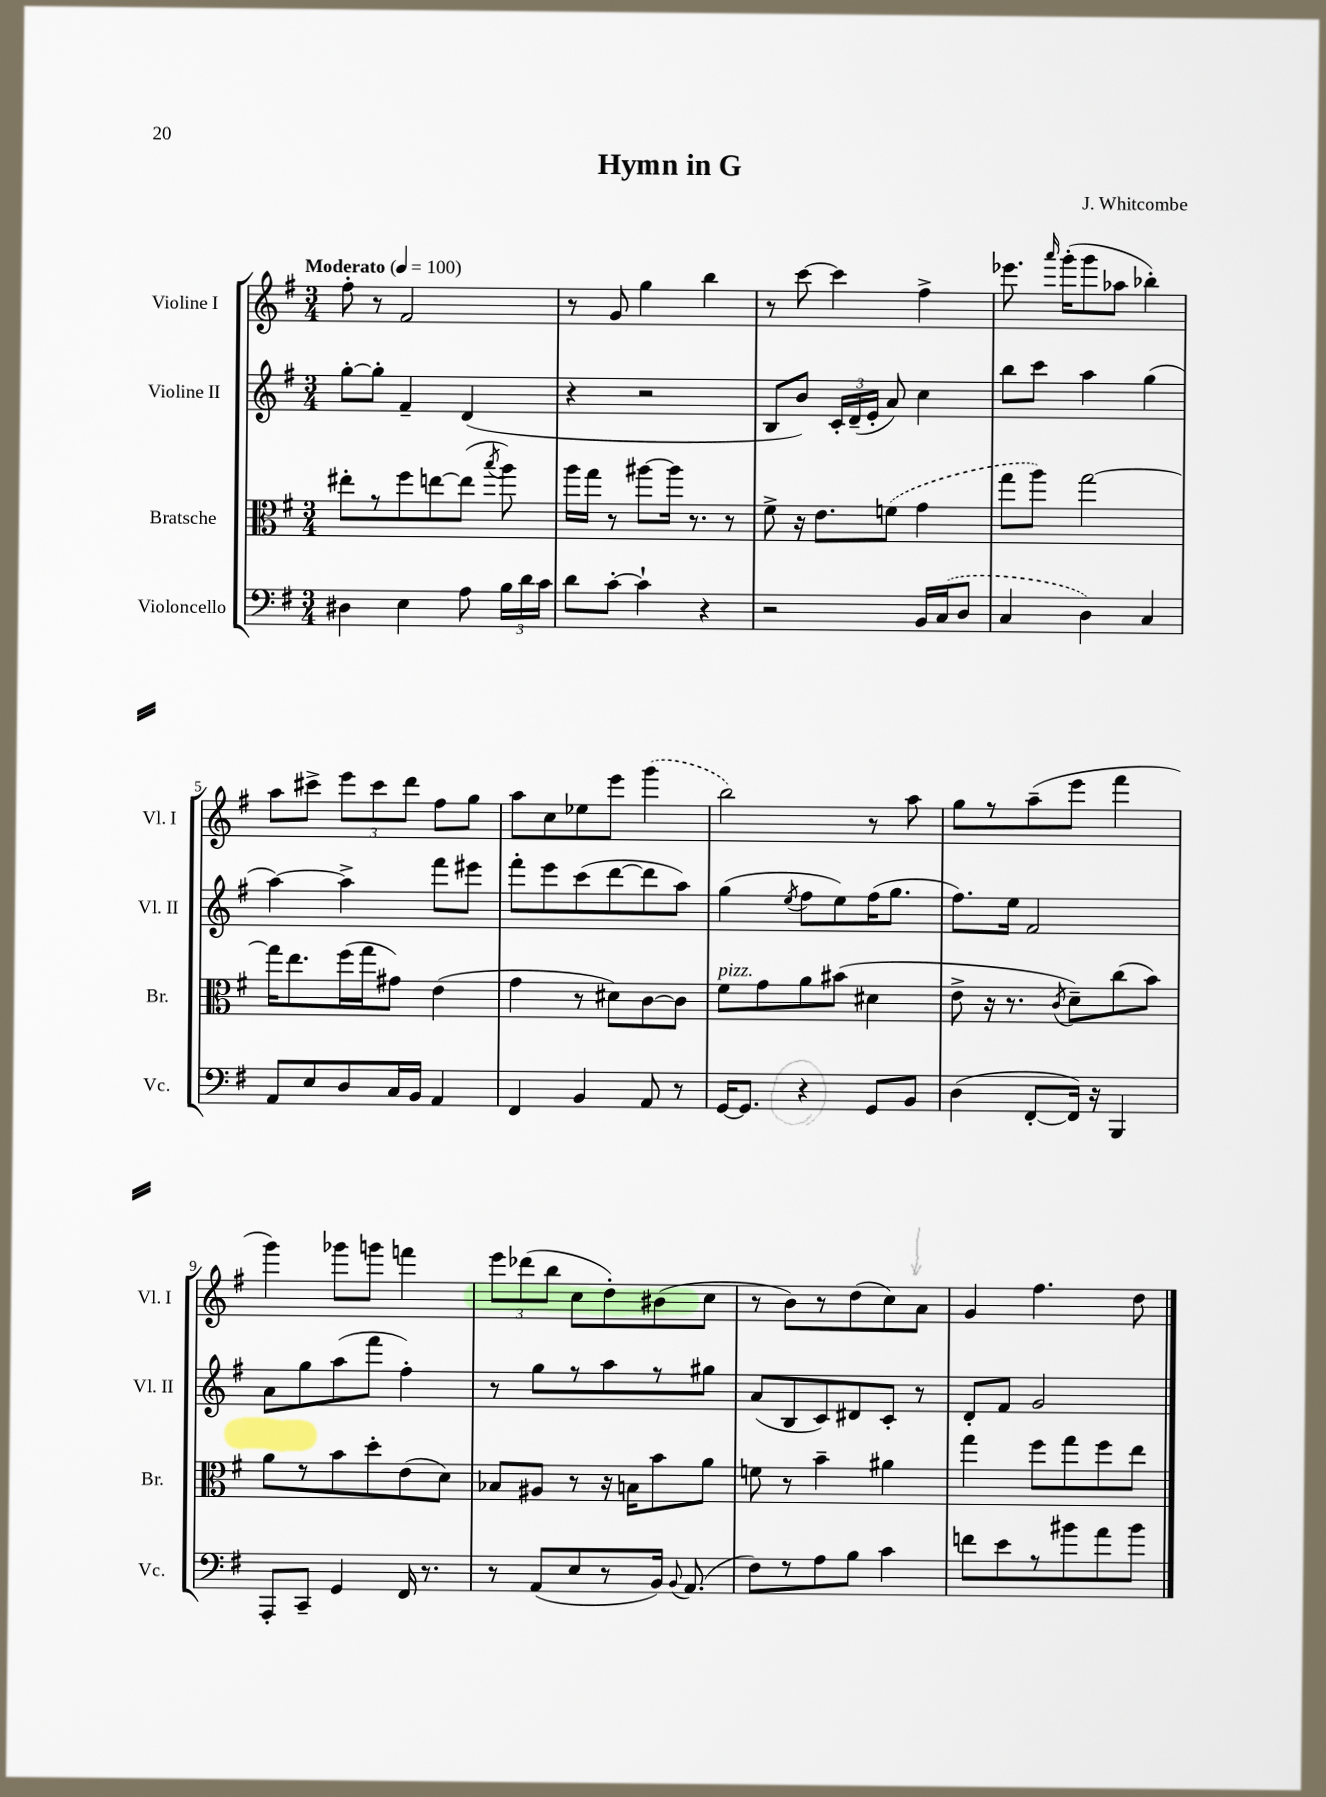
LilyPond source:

\header { title = "Hymn in G" composer = "J. Whitcombe" }
<<
\new StaffGroup <<
\new Staff = "s0" \with { instrumentName = "Violine I" shortInstrumentName = "Vl. I" } {
    \clef treble \key g \major \numericTimeSignature \time 3/4 \tempo "Moderato" 4 = 100
    \autoBeamOff fis''8-. r8 fis'2 |
    r8 g'8 g''4 b''4 |
    r8 c'''8~ c'''4 fis''4-> |
    ees'''8. \grace { a'''16 } g'''16[-.( g'''8 aes''8] bes''4-.) |
    a''8[ cis'''8]-> \tuplet 3/2 { e'''8[ cis'''8 d'''8] } fis''8[ g''8] |
    a''8[ c''8 ees''8 e'''8] \once \slurDashed g'''4( |
    b''2) r8 a''8 |
    g''8[ r8 a''8--( e'''8] fis'''4 |
    g'''4) ges'''8[ g'''8] f'''4 |
    \tuplet 3/2 { e'''8[ des'''8( b''8] } c''8[ d''8-.) bis'8( c''8] |
    r8 b'8[) r8 d''8( c''8) a'8] |
    g'4 fis''4. d''8 \bar "|." |
}
\new Staff = "s1" \with { instrumentName = "Violine II" shortInstrumentName = "Vl. II" } {
    \clef treble \key g \major \numericTimeSignature \time 3/4
    \autoBeamOff g''8[~-. g''8]-. fis'4-- d'4( |
    r4 r2 |
    b8[ b'8]) \tuplet 3/2 { c'16[-. d'16--( e'16]-. } a'8) c''4 |
    b''8[ c'''8] a''4 g''4( |
    a''4~) a''4-> fis'''8[ eis'''8] |
    fis'''8[-. e'''8 c'''8( d'''8~ d'''8 a''8]) |
    g''4( \acciaccatura { e''8 } fis''8[ e''8) fis''16( g''8.] |
    fis''8.[) e''16] fis'2 |
    a'8[ g''8 a''8( fis'''8] fis''4-.) |
    r8 g''8[ r8 a''8 r8 gis''8] |
    a'8[( b8 c'8) dis'8 c'8]-. r8 |
    d'8[-. fis'8] g'2 \bar "|." |
}
\new Staff = "s2" \with { instrumentName = "Bratsche" shortInstrumentName = "Br." } {
    \clef alto \key g \major \numericTimeSignature \time 3/4
    \autoBeamOff eis''8[-. r8 fis''8 e''8~ e''8]( \acciaccatura { b''8 } a''8) |
    a''16[ g''16] r8 ais''8[~ ais''16] r8. r8 |
    fis'8-> r16 e'8.[ \once \slurDashed f'8]( g'4 |
    g''8[ a''8]) g''2~ |
    g''16[ e''8. fis''16( g''16 gis'8]) e'4( |
    g'4 r8 dis'8[) c'8~ c'8] |
    fis'8[^\markup { \italic "pizz." } g'8 a'8 bis'8]( dis'4 |
    e'8-> r16 r8. \acciaccatura { c'8 } d'8[--) c''8( b'8]) |
    a'8[ r8 b'8 d''8-. e'8( d'8]) |
    bes8[ ais8] r8 r16 b16[ b'8 a'8] |
    f'8 r8 b'4-- ais'4 |
    g''4 fis''8[ g''8 fis''8 e''8] \bar "|." |
}
\new Staff = "s3" \with { instrumentName = "Violoncello" shortInstrumentName = "Vc." } {
    \clef bass \key g \major \numericTimeSignature \time 3/4
    \autoBeamOff dis4 e4 a8 \tuplet 3/2 { b16[ d'16 c'16] } |
    d'8[ c'8]~-. c'4-! r4 |
    r2 b,16[ \once \slurDashed c16( d8] |
    c4 d4) c4 |
    a,8[ e8 d8 c16 b,16] a,4 |
    fis,4 b,4 a,8 r8 |
    g,16[~ g,8.] r4 g,8[ b,8] |
    d4( fis,8[~-. fis,16]) r16 b,,4 |
    a,,8[-. c,8]-- g,4 fis,16 r8. |
    r8 a,8[( e8 r8 b,16]) \appoggiatura { b,8 } a,8.( |
    fis8[) r8 a8 b8] c'4 |
    f'8[ e'8 r8 bis'8 a'8 bis'8] \bar "|." |
}
>>
>>
